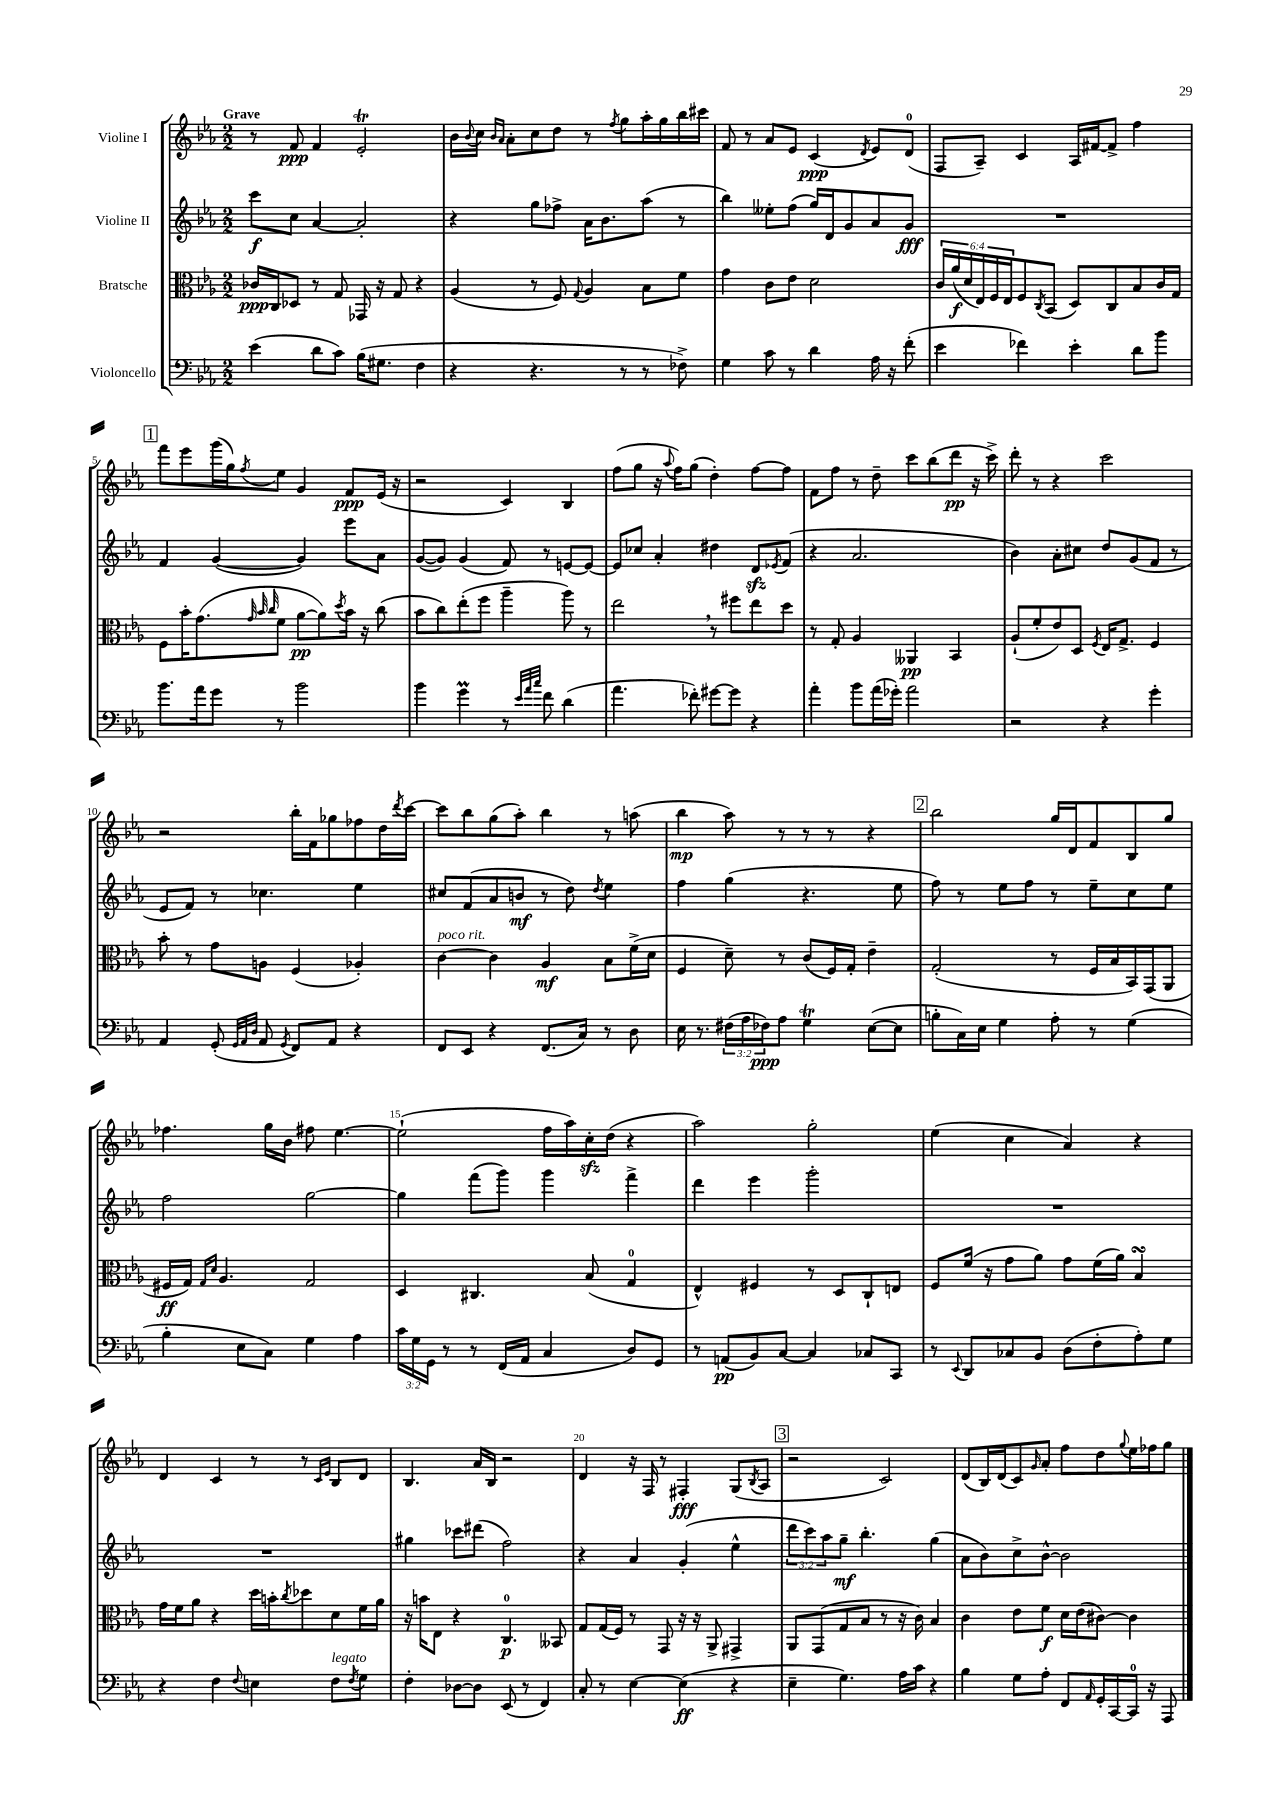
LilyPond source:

<<
\new StaffGroup <<
\new Staff = "s0" \with { instrumentName = "Violine I" } {
    \clef treble \key ees \major \numericTimeSignature \time 2/2 \tempo "Grave"
    r8 f'8\ppp f'4 ees'2-.\trill |
    bes'16 \appoggiatura { bes'8 } c''16 \grace { bes'16 aes'16 } aes'8-. c''8 d''8 r8 \acciaccatura { f''8 } g''8 aes''16-. g''16 bes''16 cis'''16 |
    f'8 r8 aes'8 ees'8 c'4\ppp( \acciaccatura { d'8 } ees'8) d'8-0( |
    f8 aes8--) c'4 aes16 fis'16~ fis'8-> f''4 |
    \mark \markup { \box "1" } f'''8 ees'''8 g'''16( g''16) \acciaccatura { f''8 } ees''8 g'4 f'8\ppp ees'16( r16 |
    r2 c'4) bes4 |
    f''8( g''8 r16 \appoggiatura { aes''8 } f''16) g''8( d''4-.) f''8~ f''8 |
    f'8 f''8 r8 d''8-- c'''8 bes''8( d'''8\pp r16 c'''16->) |
    d'''8-. r8 r4 c'''2 |
    r2 bes''16-. f'16 ges''8 fes''8 d''16 \acciaccatura { d'''8 } c'''16~ |
    c'''8 bes''8 g''8( aes''8-.) bes''4 r8 a''8( |
    bes''4\mp aes''8) r8 r8 r8 r4 |
    \mark \markup { \box "2" } bes''2 g''16 d'16 f'8 bes8 g''8 |
    fes''4. g''16 bes'16 fis''8 ees''4.~ |
    ees''2-!( f''16 aes''16) c''16-.\sfz d''16( r4 |
    aes''2) g''2-. |
    ees''4( c''4 aes'4) r4 |
    d'4 c'4 r8 r8 \grace { c'16 ees'16 } bes8 d'8 |
    bes4. aes'16 bes16 r2 |
    d'4 r16 f16 r8 fis4-.\fff g8( \acciaccatura { bes8 } aes8 |
    \mark \markup { \box "3" } r2 c'2) |
    d'8( bes16) d'16( c'8) \grace { g'16 } aes'8-. f''8 d''8 \appoggiatura { g''8 } ees''16 fes''16 g''8 \bar "|." |
}
\new Staff = "s1" \with { instrumentName = "Violine II" } {
    \clef treble \key ees \major \numericTimeSignature \time 2/2 \override Staff.TupletNumber.text = #tuplet-number::calc-fraction-text
    c'''8\f c''8 aes'4~ aes'2-. |
    r4 g''8 fes''8-> aes'16 bes'8. aes''8( r8 |
    bes''4) eeses''8-. f''8( g''16) d'16 g'8 aes'8 g'8\fff |
    R1 |
    \mark \markup { \box "1" } f'4 g'4~( g'4) ees'''8 aes'8 |
    g'8~( g'8) g'4( f'8) r8 e'8~ e'8~ |
    e'8 ces''8 aes'4-. dis''4 d'8\sfz \acciaccatura { ees'8 } f'8( |
    r4 aes'2. |
    bes'4) aes'8-. cis''8 d''8 g'8( f'8 r8 |
    ees'8 f'8) r8 ces''4. ees''4 |
    cis''8 f'8( aes'8 b'8\mf r8 d''8) \acciaccatura { d''8 } ees''4 |
    f''4 g''4( r4. ees''8 |
    \mark \markup { \box "2" } f''8) r8 ees''8 f''8 r8 ees''8-- c''8 ees''8 |
    f''2 g''2~ |
    g''4 f'''8( g'''8) g'''4 f'''4-> |
    d'''4 ees'''4 g'''2-. |
    R1 |
    R1 |
    gis''4 ces'''8 dis'''8( f''2) |
    r4 aes'4 g'4-.( ees''4-^ |
    \mark \markup { \box "3" } \tuplet 3/2 { d'''8 c'''8) aes''8 } g''8--\mf bes''4.-. g''4( |
    aes'8 bes'8) c''8-> bes'8~-^ bes'2 \bar "|." |
}
\new Staff = "s2" \with { instrumentName = "Bratsche" } {
    \clef alto \key ees \major \numericTimeSignature \time 2/2 \override Staff.TupletNumber.text = #tuplet-number::calc-fraction-text
    ces'16\ppp c16 des8 r8 g8 ges,16 r16 g8 r4 |
    aes4( r8 f8) \appoggiatura { g8 } aes4 bes8 f'8 |
    g'4 c'8 ees'8 d'2 |
    \tuplet 6/4 { c'16 aes'16\f( d'16 ees16) f16 ees16 } f8 \acciaccatura { c8 } bes,8( d8) c8 bes8 c'16 g16 |
    \mark \markup { \box "1" } f8 bes'16-. g'8.( \grace { g'32 bes'32 c''32 } f'8 aes'8~\pp aes'8) \acciaccatura { d''8 } bes'16 r16 c''8( |
    bes'8 c''8) ees''8-.( f''8 aes''4-- aes''8) r8 |
    ees''2 \breathe r8 fis''8 ees''8 d''8 |
    r8 g8-. aes4 aeses,4\pp bes,4 |
    aes8-!( f'8-. ees'8) d8 \acciaccatura { f8 } ees16 g8.-> f4 |
    bes'8-. r8 g'8 a8 f4( aes4-.) |
    c'4~^\markup { \italic "poco rit." } c'4 aes4\mf bes8 f'16->( d'16 |
    f4 d'8--) r8 c'8( f16) g16-. ees'4-- |
    \mark \markup { \box "2" } g2-.( r8 f16 bes16 bes,16) g,16( aes,8 |
    fis16\ff g16) \grace { g16 d'16 } aes4. g2 |
    d4 cis4. bes8( g4-0 |
    ees4-^) fis4 r8 d8 c8-! e8 |
    f8 f'16( r16 g'8 aes'8) g'8 f'16( aes'16) bes4\turn |
    g'16 f'16 aes'8 r4 d''16 b'16-. \acciaccatura { c''8 } des''8 d'8 f'16 aes'16 |
    r16 b'16 ees8 r4 c4.-0\p beses,8 |
    g8 g16( f16) r8 g,8 r16 r16 aes,8-> gis,4-> |
    \mark \markup { \box "3" } aes,8 g,8( g8 bes8 r8 r16 c'16) bes4 |
    c'4 ees'8 f'8\f d'16 ees'16( cis'8~) cis'4 \bar "|." |
}
\new Staff = "s3" \with { instrumentName = "Violoncello" } {
    \clef bass \key ees \major \numericTimeSignature \time 2/2 \override Staff.TupletNumber.text = #tuplet-number::calc-fraction-text
    ees'4( d'8 c'8) bes16( gis8. f4 |
    r4 r4. r8 r8 fes8->) |
    g4 c'8 r8 d'4 aes16 r16 f'8-.( |
    ees'4 fes'4) ees'4-. d'8 bes'8 |
    \mark \markup { \box "1" } bes'8. aes'16 g'8 r8 bes'2 |
    bes'4 g'4\prall r8 \grace { ees'32 aes'32 c''32 } f'8 d'4( |
    aes'4. fes'8-.) gis'8~ gis'8 r4 |
    aes'4-. bes'8 aes'16( ges'16-.) aes'2 |
    r2 r4 g'4-. |
    aes,4 g,8-.( \grace { g,32 aes,32 d32 } aes,8 \acciaccatura { g,8 } f,8) aes,8 r4 |
    f,8 ees,8 r4 f,8.( c16) r8 d8 |
    ees16 r8. \tuplet 3/2 { fis16( aes16 fes16\ppp) } aes8 g4\trill ees8~( ees8 |
    \mark \markup { \box "2" } b8-. c16) ees16 g4 aes8-. r8 g4( |
    bes4-. ees8 c8) g4 aes4 |
    \tuplet 3/2 { c'16 g16 g,16 } r8 r8 f,16( aes,16 c4 d8) g,8 |
    r8 a,8\pp( bes,8) c8~ c4 ces8 c,8 |
    r8 \appoggiatura { ees,8 } d,8 ces8 bes,8 d8( f8-. aes8-.) g8 |
    r4 f4 \appoggiatura { f8 } e4 f8^\markup { \italic "legato" } \acciaccatura { f8 } g8 |
    f4-. des8~ des8 ees,8( r8 f,4) |
    c8-. r8 ees4~ ees4\ff( r4 |
    \mark \markup { \box "3" } ees4-- g4.) aes16 c'16 r4 |
    bes4 g8 aes8-. f,8 \grace { aes,16 } g,16-. c,16~ c,16-0 r16 aes,,8 \bar "|." |
}
>>
>>
\layout { \context { \Score \override BarNumber.break-visibility = ##(#f #t #t) barNumberVisibility = #(every-nth-bar-number-visible 5) } }
